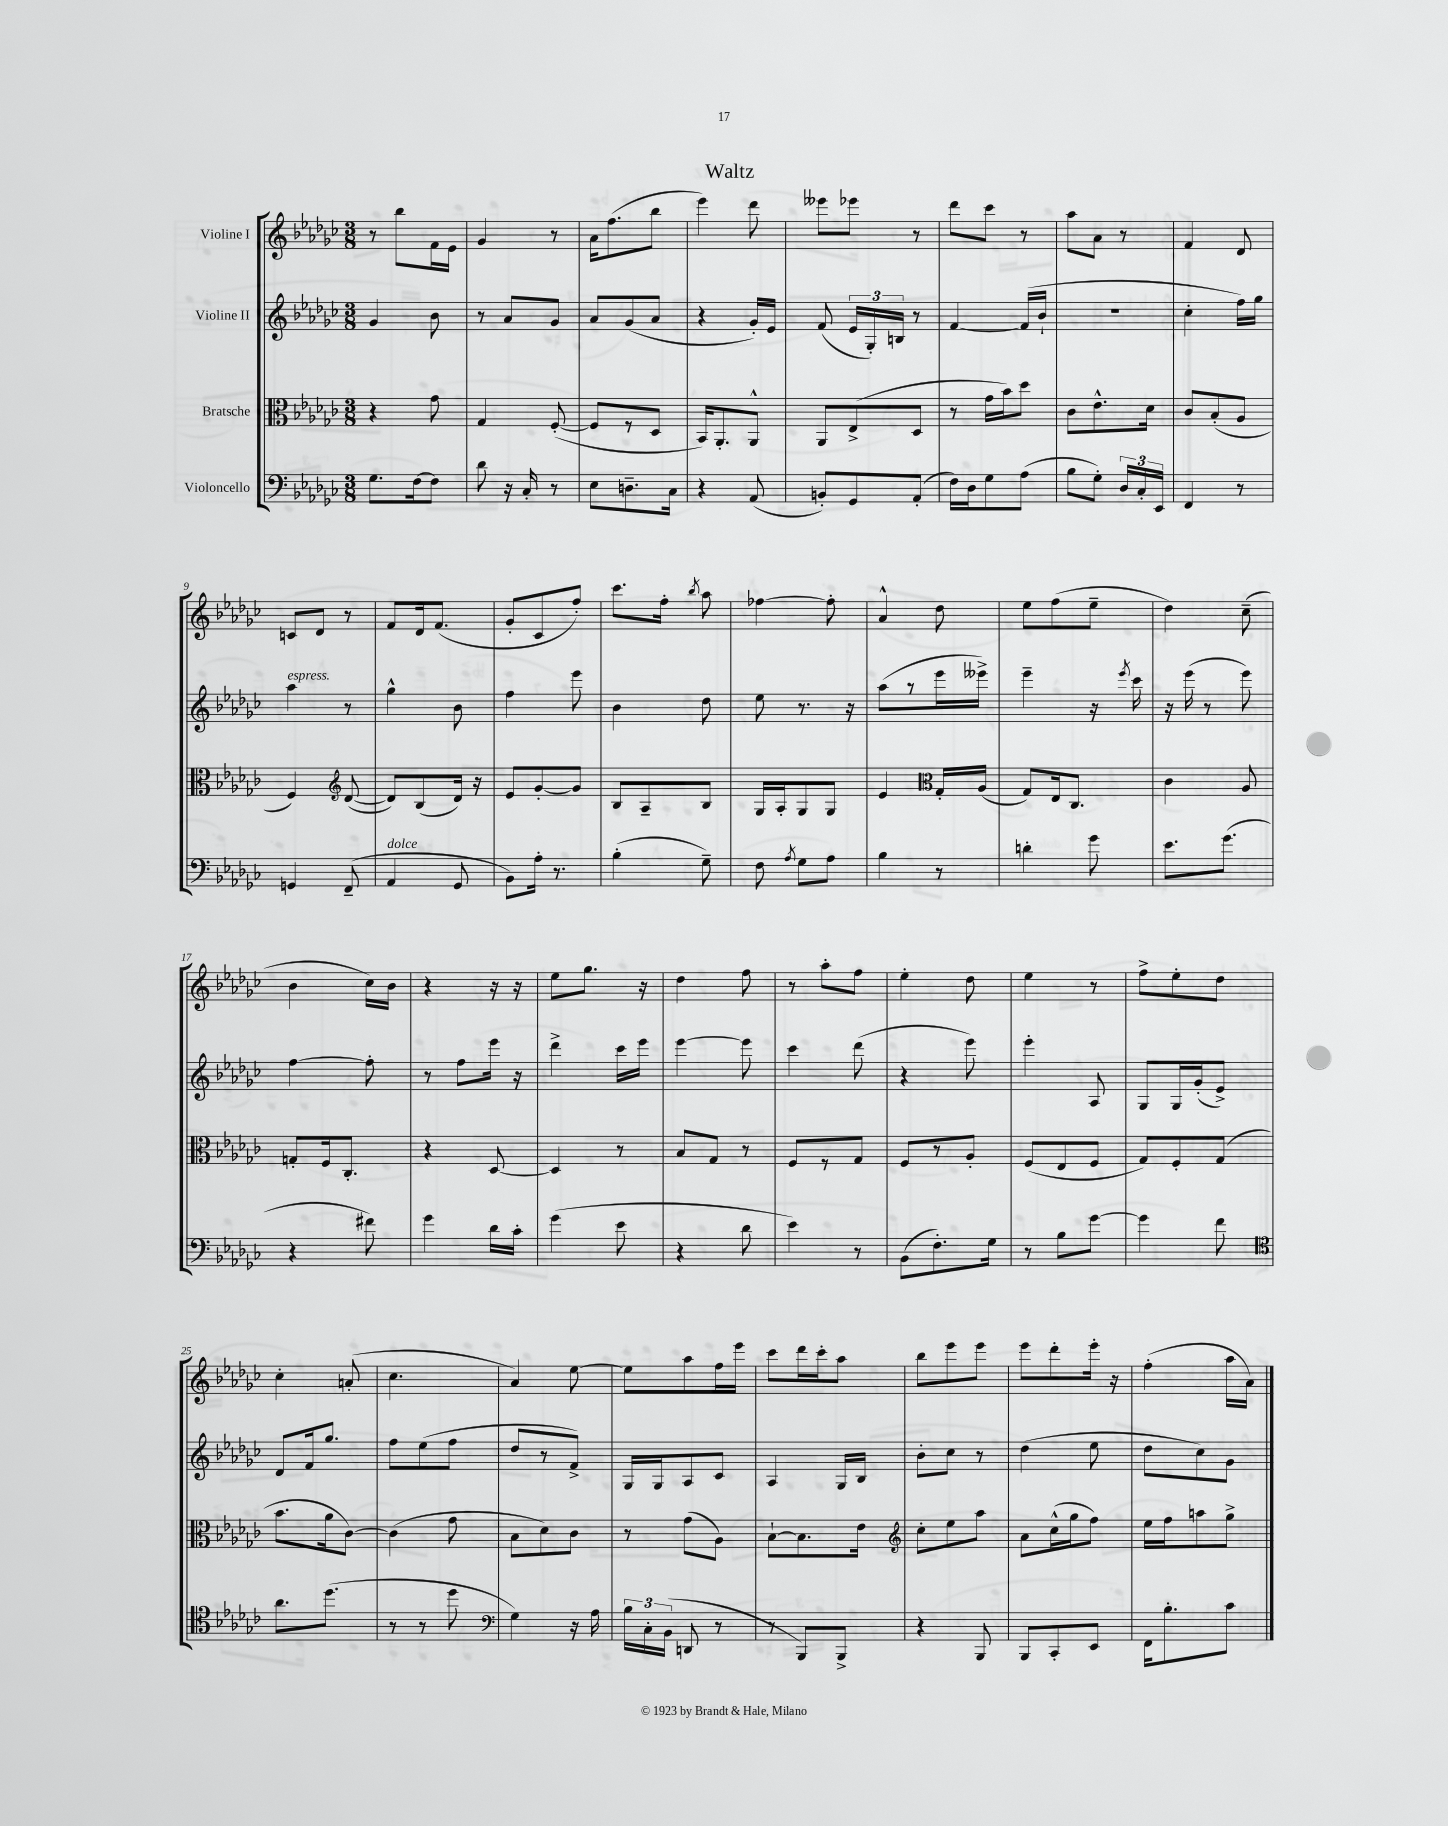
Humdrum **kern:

**kern	**kern	**kern	**kern
*part4	*part3	*part2	*part1
*staff4	*staff3	*staff2	*staff1
*I"Violoncello	*I"Bratsche	*I"Violine II	*I"Violine I
*clefF4	*clefC3	*clefG2	*clefG2
*k[b-e-a-d-g-c-]	*k[b-e-a-d-g-c-]	*k[b-e-a-d-g-c-]	*k[b-e-a-d-g-c-]
*M3/8	*M3/8	*M3/8	*M3/8
=1	=1	=1	=1
8.G-\L	4r	4g-/	8r
.	.	.	8bb-\L
[16F\k	.	.	.
8F\J]	8g-\	8b-\	16f\L
.	.	.	16e-\JJ
=2	=2	=2	=2
8d-\	4G-/	8r	4g-/
16r	.	8a-/L	.
16C-'/	.	.	.
8r	([8F'/	8g-/J	8r
=3	=3	=3	=3
8E-\L	8F/L]	8a-/L	16a-\KL
.	.	.	(8.ff\
8.Dn~\	8r	(8g-/	.
.	8D-/J	8a-/J	8bb-\J
16C-\Jk	.	.	.
=4	=4	=4	=4
4r	16BB-/KL)	4r	4eee-\)
.	8.AA-'/	.	.
(8AA-/	8AA-^^/J	16g-'/LL)	8ddd-\
.	.	16e-/JJ	.
=5	=5	=5	=5
8BBn'/L)	8AA-/L	(8f/	8eee--X\L
8GG-/	(8E-^/	24e-/LL	8eee-X\J
.	.	24G-'/)	.
.	.	24Bn/JJ	.
(8AA-'/J	8D-/J	8r	8r
=6	=6	=6	=6
16F\LL)	8r	[4f/	8ddd-\L
16D-\J	.	.	.
8G-\	16g-\LL	.	8ccc-\J
.	16b-\J)	.	.
(8A-\J	8dd-\J	(16f/LL]	8r
.	.	16b-`/JJ	.
=7	=7	=7	=7
8B-\L	8c-\L	4.r	8aa-\L
8G-'\J)	8.e-^^\	.	8a-\J
24D-/LL	.	.	8r
24C-'/	.	.	.
.	16d-\Jk	.	.
24EE-/JJ	.	.	.
=8	=8	=8	=8
4FF/	8c-/L	4cc-'\	4f/
.	(8B-'/	.	.
8r	8A-/J	16ff\LL)	8d-/
.	.	16gg-\JJ	.
!!LO:LB:g=z
=9	=9	=9	=9
!	!	!LO:TX:a:i:t=espress.	!
4GGn/	4F/)	4aa-\	8cn/L
.	.	.	8d-/J
*	*clefG2	*	*
(8FF~/	([8d-/	8r	8r
=10	=10	=10	=10
!LO:TX:a:i:t=dolce	!	!	!
4AA-/	8d-/L])	4gg-^^\	8f/L
.	(8B-/	.	16d-/k
.	.	.	(8.f/J
8GG-/	16d-/Jk)	8b-\	.
.	16r	.	.
=11	=11	=11	=11
8BB-\L)	8e-/L	4ff\	8g-'/L
16A-'\Jk	[8g-'/	.	8c-/
8.r	.	.	.
.	8g-/J]	8eee-\	8ff'/J)
=12	=12	=12	=12
(4B-'\	8B-/L	4b-\	8.ccc-\L
.	8A-~/	.	.
.	.	.	16ff'\Jk
.	.	.	8qbb-/
8G-~\)	8B-/J	8dd-\	8aa-\
=13	=13	=13	=13
8F\	16G-/LL	8ee-\	[4ff-X\
.	16A-'/J	.	.
8qA-/	.	.	.
8G-\L	8G-/	8.r	.
8A-\J	8G-/J	.	8ff-'\]
.	.	16r	.
=14	=14	=14	=14
4B-\	4e-/	(8aa-\L	4a-^^/
.	.	8r	.
*	*clefC3	*	*
8r	16G-'/LL	16eee-\L	8dd-\
.	(16A-/JJ	16eee--X^\JJ)	.
=15	=15	=15	=15
4dn'\	8G-/L)	4eee-~\	8ee-\L
.	16E-/k	.	(8ff\
.	8.C-/J	.	.
8g-\	.	16r	8ee-~\J
.	.	8qeee-/	.
.	.	16ccc-\	.
=16	=16	=16	=16
8.e-\L	4c-\	16r	4dd-\)
.	.	(16eee-\	.
.	.	8r	.
(8.g-\J	.	.	.
.	8A-/	8eee-\)	(8cc-~\
!!LO:LB:g=z
=17	=17	=17	=17
4r	8Gn'/L	[4ff\	4b-\
.	16F/k	.	.
.	8.C-'/J	.	.
8f#X\)	.	8ff'\]	16cc-\LL)
.	.	.	16b-\JJ
=18	=18	=18	=18
4g-\	4r	8r	4r
.	.	8ff\L	.
16d-\LL	[8D-/	16eee-\Jk	16r
16c-'\JJ	.	16r	16r
=19	=19	=19	=19
(4g-\	4D-/]	4ddd-^\	8ee-\L
.	.	.	8.gg-\J
8e-\	8r	16ccc-\LL	.
.	.	16eee-\JJ	16r
=20	=20	=20	=20
4r	8B-/L	[4eee-\	4dd-\
.	8G-/J	.	.
8d-\	8r	8eee-\]	8ff\
=21	=21	=21	=21
4e-\)	8F/L	4ccc-\	8r
.	8r	.	8aa-'\L
8r	8G-/J	(8ddd-\	8ff\J
=22	=22	=22	=22
(8BB-\L	8F/L	4r	4ee-'\
8.F'\)	8r	.	.
.	8A-'/J	8eee-\)	8dd-\
16G-\Jk	.	.	.
=23	=23	=23	=23
8r	(8F/L	4eee-'\	4ee-\
8B-\L	8E-/	.	.
[8g-\J	8F/J	8A-/	8r
=24	=24	=24	=24
4g-\]	8G-/L)	8G-/L	8ff^\L
.	8F'/	16G-/L	8ee-'\
.	.	(16g-'/J	.
8f\	(8G-/J	8e-^/J)	8dd-\J
!!LO:LB:g=z
=25	=25	=25	=25
*clefC4	*	*	*
8.a-\L	8.b-\L	8d-/L	4cc-'\
.	.	16f/k	.
(8.dd-\J	16a-\k	8.gg-/J	.
.	[8c-\J)	.	(8an'/
=26	=26	=26	=26
8r	(4c-\]	8ff\L	4.cc-\
8r	.	(8ee-\	.
8dd-\	8g-\	8ff\J	.
=27	=27	=27	=27
*clefF4	*	*	*
4G-\)	8B-\L	8dd-/L	4a-/)
.	8d-\)	8r	.
16r	8c-\J	8f^/J)	[8ee-\
16A-\	.	.	.
=28	=28	=28	=28
24B-\LL	8r	16G-/LL	8ee-\L]
24C-'\	.	.	.
.	.	16G-/J	.
(24BB-\JJ	.	.	.
8DDn/	(8g-\L	8A-/	8aa-\
8r	8A-\J)	8c-/J	16ff\L
.	.	.	16eee-\JJ
=29	=29	=29	=29
8r	[8B-`\L	4A-/	8ccc-\L
8BBB-/L)	8.B-\]	.	16ddd-\L
.	.	.	16ccc-'\J
8BBB-^/J	.	16G-/LL	8aa-\J
.	16e-\Jk	16B-/JJ	.
=30	=30	=30	=30
*	*clefG2	*	*
4r	8cc-'\L	8b-'\L	8bb-\L
.	8ee-\	8cc-\J	8eee-\
8BBB-/	8aa-\J	8r	8eee-\J
=31	=31	=31	=31
8BBB-/L	8a-\L	(4dd-\	8eee-\L
8CC-'/	(16cc-^^\L	.	8ddd-'\
.	16gg-\J	.	.
8EE-/J	8ff\J)	8ee-\	16eee-'\Jk
.	.	.	16r
=32	=32	=32	=32
16FF\KL	16ee-\LL	8dd-\L	(4ff'\
8.B-'\	16ff\J	.	.
.	8aan\	8cc-\)	.
8c-\J	8gg-^\J	8g-\J	16aa-\LL
.	.	.	16a-\JJ)
==	==	==	==
*-	*-	*-	*-
